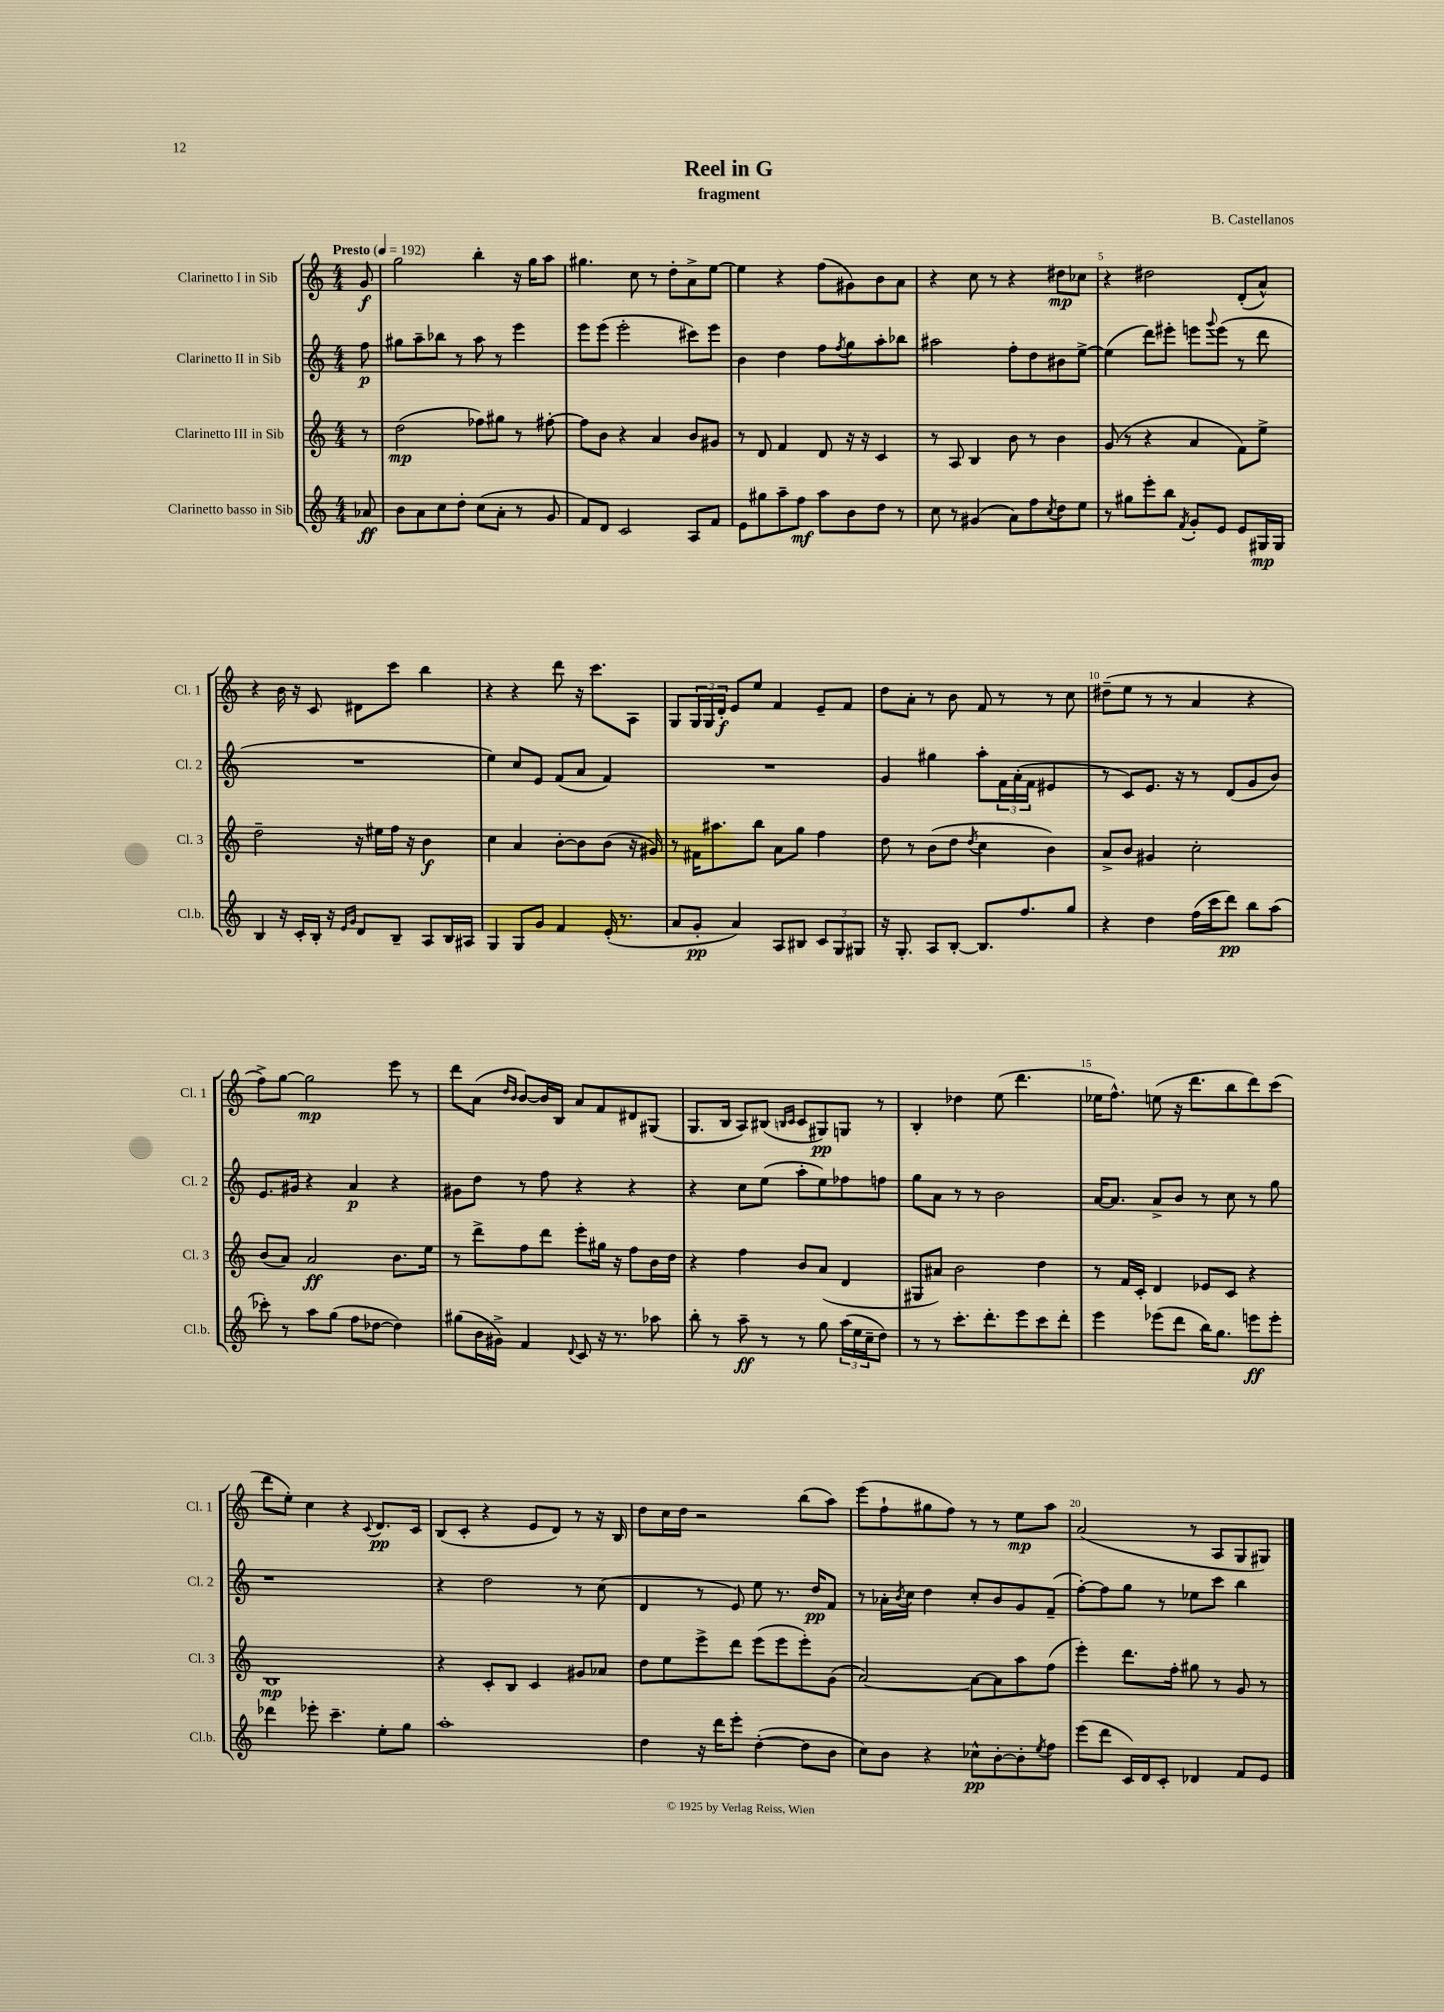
\header { title = "Reel in G" composer = "B. Castellanos" subtitle = "fragment" }
<<
\new StaffGroup <<
\new Staff = "s0" \with { instrumentName = "Clarinetto I in Sib" shortInstrumentName = "Cl. 1" } {
    \clef treble \key c \major \numericTimeSignature \time 4/4 \partial 8 \tempo "Presto" 4 = 192
    g'8\f |
    g''2 b''4-. r16 g''16 a''8 |
    gis''4. c''8 r8 d''8-. a'8-> e''8~ |
    e''4 r4 f''8( gis'8) b'8 a'8 |
    r4 c''8 r8 r4 dis''8\mp ces''8 |
    r4 dis''2 d'8-.( a'8-^) |
    r4 b'16 r16 c'8 dis'8 c'''8 b''4 |
    r4 r4 d'''8 r16 c'''8. a8 |
    g8 \tuplet 3/2 { g16 g16 d'16-.\f } e'8 e''8 f'4 e'8-- f'8 |
    d''8 a'8-. r8 b'8 f'8 r8 r8 c''8 |
    dis''8--( e''8 r8 r8 a'4 r4 |
    f''8->) g''8~ g''2\mp e'''8 r8 |
    d'''8 a'8( \grace { d''16 b'16 } b'8~) b'16 b16 a'8 f'8 dis'8 gis8( |
    g8. b16 a8) bis8( \grace { b16 c'16 } c'8 gis8\pp) g8 r8 |
    b4-. des''4 e''8( d'''4. |
    ees''16 f''8.-^) e''8( r16 d'''8. b''8 d'''8) c'''8( |
    d'''8 e''8-.) c''4 r4 \appoggiatura { c'8 } d'8.\pp c'16 |
    b8( c'8-. r4 e'8 d'8) r8 r16 b16 |
    d''8 c''16 d''16 r2 b''8( a''8) |
    e'''8( f''8-! gis''8 f''8) r8 r8 e''8\mp a''8 |
    a'2( r8 a8 g8 gis8) \bar "|." |
}
\new Staff = "s1" \with { instrumentName = "Clarinetto II in Sib" shortInstrumentName = "Cl. 2" } {
    \clef treble \key c \major \numericTimeSignature \time 4/4 \partial 8
    f''8\p |
    gis''8 a''8-- bes''8 r8 a''8 r8 e'''4 |
    e'''8 e'''8( e'''2-. cis'''8) e'''8 |
    b'4 d''4 f''8 \acciaccatura { f''8 } g''8 a''8-. bes''8 |
    ais''2 f''8-. d''8 bis'8 e''8~-> |
    e''4( d'''8) eis'''8-. e'''8 \appoggiatura { g'''8 } e'''8( r8 d'''8 |
    R1 |
    e''4) c''8 e'8 f'8( a'8 f'4) |
    R1 |
    g'4 gis''4 a''8-. \tuplet 3/2 { f'16 a'16-.( f'16 } eis'4 |
    r8 c'8) e'8. r16 r8 d'8( g'8 b'8) |
    e'8. gis'16 r4 a'4\p r4 |
    gis'8 d''8 r8 f''8 r4 r4 |
    r4 c''8 e''8( a''8-. e''8) fes''8 f''8 |
    g''8 a'8 r8 r8 b'2 |
    a'16~ a'8. a'8-> b'8 r8 c''8 r8 g''8 |
    r1 |
    r4 d''2 r8 c''8( |
    d'4 r8 e'8) e''8 r8. d''16\pp f'8 |
    r8 aes'16-. \acciaccatura { b'8 } c''16 d''4 c''8-. b'8 g'8 f'8--( |
    f''8~-.) f''8 g''8 r8 ees''8 c'''8 b''4 \bar "|." |
}
\new Staff = "s2" \with { instrumentName = "Clarinetto III in Sib" shortInstrumentName = "Cl. 3" } {
    \clef treble \key c \major \numericTimeSignature \time 4/4 \partial 8
    r8 |
    d''2\mp( fes''8) gis''8 r8 fis''8~-. |
    fis''8 b'8 r4 a'4 b'8 gis'8 |
    r8 d'8 f'4 d'8 r16 r16 c'4 |
    r8 a8 b4 b'8 r8 b'4 |
    g'8( r8 r4 a'4 f'8) e''8-> |
    d''2-- r16 eis''16 f''16 r16 b'4\f |
    c''4 a'4 b'8~-. b'8 b'8( r16 gis'16) |
    r8 fis'16 ais''8. b''8 a'8 g''8 f''4 |
    d''8 r8 b'8( d''8 \acciaccatura { d''8 } c''4 b'4) |
    a'8-> b'8 gis'4 c''2-. |
    b'8( a'8) a'2\ff b'8. e''16 |
    r8 d'''8-> f''8 d'''8 e'''8-. gis''16 r16 f''8 b'16 d''16 |
    r4 f''4 b'8 a'8( d'4 |
    gis8 ais'8) b'2 d''4 |
    r8 f'16 c'16-. d'4 ees'8 c'8 r4 |
    b1\mp |
    r4 c'8-. b8 c'4 gis'8 aes'8 |
    d''8 e''8 e'''8-> d'''8 e'''8( e'''8 e'''8-.) g'8( |
    a'2~) a'8~ a'8 a''8 f''8( |
    e'''4-.) d'''8. f''16-. gis''8 r8 g'8 r8 \bar "|." |
}
\new Staff = "s3" \with { instrumentName = "Clarinetto basso in Sib" shortInstrumentName = "Cl.b." } {
    \clef treble \key c \major \numericTimeSignature \time 4/4 \partial 8
    aes'8\ff |
    b'8 a'8 c''8 d''8-. c''8( a'8-. r8 g'8 |
    f'8) d'8 c'2 a8 f'8 |
    e'8 gis''8 a''8-- f''8\mf a''8 b'8 d''8 r8 |
    c''8 r8 gis'4( a'8) f''8 \acciaccatura { c''8 } d''8 e''8 |
    r8 gis''8 e'''8-. b''8 \acciaccatura { f'8 } g'8-. e'8 e'8 gis16\mp gis16 |
    b4 r16 c'16-. b16-. r16 \grace { e'16 g'16 } d'8 b8-- a8 b16 ais16 |
    g4 g8 g'8 f'4 e'16-.( r8. |
    a'8 g'8-.\pp a'4) a8 bis8 \tuplet 3/2 { c'8 g8 gis8 } |
    r16 g8.-. a8 b8~-. b8. f''8. g''8 |
    r4 d''4 f''16( c'''16 d'''8\pp) b''8 a''8( |
    ces'''8-.) r8 a''8 g''8( f''8 des''8~ des''4) |
    gis''8( b'16 gis'16->) f'4 \appoggiatura { d'8 } c'8 r16 r8. aes''8 |
    b''8-. r8 a''8--\ff r8 r8 g''8 \tuplet 3/2 { a''16( e''16 c''16-- } d''8) |
    r8 r8 c'''8.-. d'''8.-. e'''8 c'''8 d'''8-. |
    e'''4 ees'''8( d'''8 b''16) g''8. e'''8\ff e'''8-. |
    des'''4 ees'''8-. c'''4.-- e''8-. g''8 |
    a''1-. |
    d''4 r16 d'''16 e'''8-. d''4~-.( d''8 b'8 |
    c''8) b'8 r4 ces''8-^\pp b'8~-. b'8-. \acciaccatura { e''8 } f''8 |
    e'''8( d'''8 c'16) d'16 c'8-. des'4 f'8 e'8 \bar "|." |
}
>>
>>
\layout { \context { \Score \override BarNumber.break-visibility = ##(#f #t #t) barNumberVisibility = #(every-nth-bar-number-visible 5) } }
